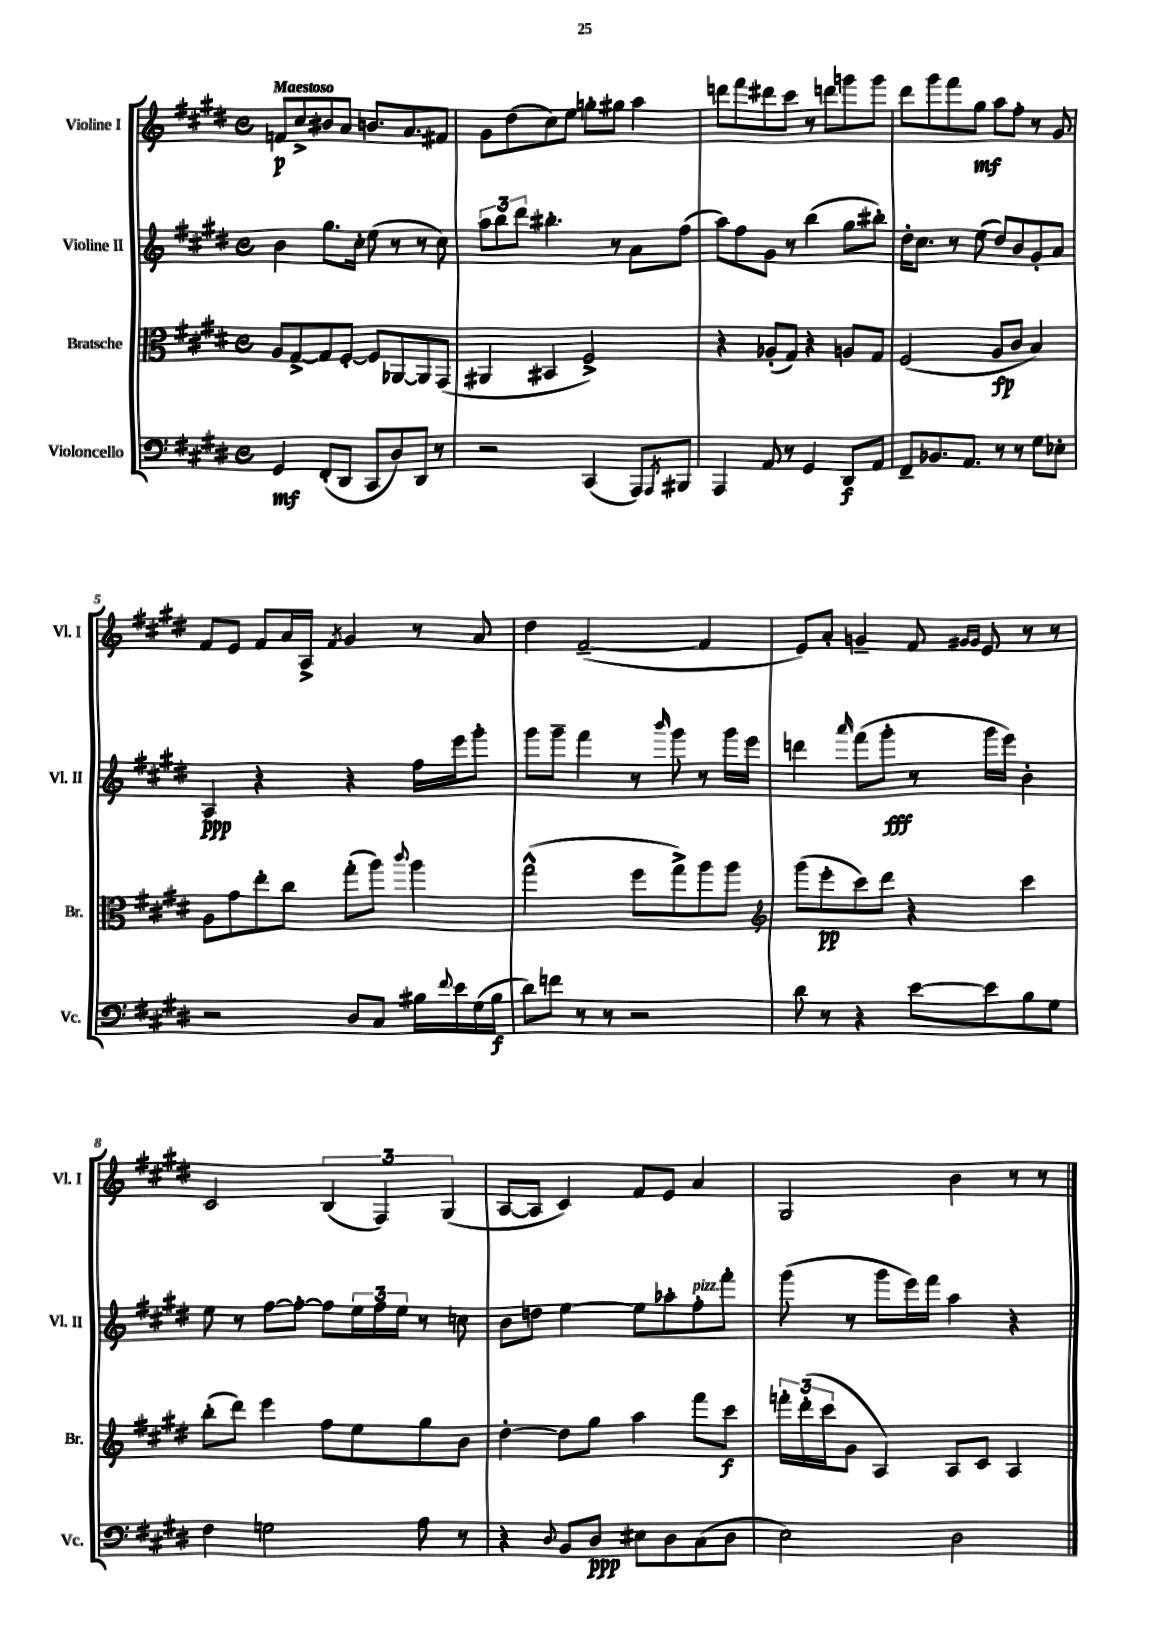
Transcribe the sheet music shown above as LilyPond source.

<<
\new StaffGroup <<
\new Staff = "s0" \with { instrumentName = "Violine I" shortInstrumentName = "Vl. I" } {
    \clef treble \key e \major \defaultTimeSignature \time 4/4 \tempo "Maestoso"
    f'8\p cis''8-> bis'8 a'8 b'8. a'8. fis'8 |
    gis'8 dis''8( cis''8) e''8 g''8-. gis''8 a''4 |
    d'''8 fis'''8 dis'''8 cis'''8 r8 d'''8 g'''8 g'''8 |
    dis'''8 gis'''8 fis'''8 gis''8\mf a''8 fis''8-. r8 gis'8 |
    fis'8 e'8 fis'8 a'16 a16-> \acciaccatura { fis'8 } gis'4 r8 a'8 |
    dis''4 fis'2~--( fis'4 |
    e'8) a'8-. g'4-- fis'8 \grace { gis'16 gis'16 } e'8 r8 r8 |
    cis'2 \tuplet 3/2 { b4( fis4) gis4( } |
    a8~ a8 cis'4) fis'8 e'8 a'4 |
    gis2 b'4 r8 r8 \bar "|." |
}
\new Staff = "s1" \with { instrumentName = "Violine II" shortInstrumentName = "Vl. II" } {
    \clef treble \key e \major \defaultTimeSignature \time 4/4
    b'4 gis''8. cis''16-. e''8( r8 r8 cis''8) |
    \tuplet 3/2 { a''8 b''8 dis'''8 } bis''4.-. r8 a'8 fis''8( |
    a''8) fis''8 gis'8 r8 b''4( gis''8 bis''8-.) |
    dis''16-. cis''8. r8 e''8( dis''8) b'8 gis'8-. a'8 |
    a4\ppp r4 r4 fis''16 e'''16 gis'''8-. |
    gis'''8 gis'''8-- fis'''4 r8 \grace { b'''16 } gis'''8 r8 gis'''16 e'''16 |
    d'''4 \grace { a'''16 } fis'''8( gis'''8-.\fff r8 gis'''16 e'''16) b'4-. |
    e''8 r8 fis''8~ fis''8~-. fis''8 \tuplet 3/2 { e''16 fis''16 e''16 } r8 c''8 |
    b'8 d''8 e''4~ e''8 aes''8-. fis''8-.^\markup { \italic "pizz." } fis'''8-. |
    gis'''8( r8 gis'''8 e'''16) fis'''16 a''4 r4 \bar "|." |
}
\new Staff = "s2" \with { instrumentName = "Bratsche" shortInstrumentName = "Br." } {
    \clef alto \key e \major \defaultTimeSignature \time 4/4
    a8 gis8~-> gis8 fis8~-. fis8 aes,8~ aes,8 gis,8( |
    ais,4 bis,4 fis2->) |
    r4 aes8-.( gis8) r4 a8 gis8 |
    fis2( a8\fp cis'8 b4) |
    a8 gis'8 e''8-. cis''8 gis''8-.( a''8) \appoggiatura { cis'''8 } a''4 |
    gis''2-^( fis''8 gis''8->) a''8 a''8 |
    \clef treble gis'''8( e'''8-.\pp cis'''8) dis'''8 r4 cis'''4 |
    b''8-.( dis'''8) e'''4 fis''8 e''8 gis''8 b'8 |
    dis''4~-. dis''8 gis''8 a''4 fis'''8 cis'''8\f |
    \tuplet 3/2 { f'''16-. dis'''16-.( cis'''16 } gis'8 a4) a8 cis'8 a4 \bar "|." |
}
\new Staff = "s3" \with { instrumentName = "Violoncello" shortInstrumentName = "Vc." } {
    \clef bass \key e \major \defaultTimeSignature \time 4/4
    gis,4\mf fis,8-.( dis,8 cis,8 dis8) dis,8 r8 |
    r2 cis,4( a,,8) \acciaccatura { a,,8 } bis,,8 |
    a,,4 a,8 r8 gis,4 dis,8\f a,8 |
    fis,8-- bes,8. a,8. r8 r8 gis8 ees8-. |
    r2 dis8 cis8 bis16 \appoggiatura { fis'8 } e'16 gis16( bis16\f |
    dis'8) f'8 r8 r8 r2 |
    dis'8 r8 r4 e'8~ e'8 b8 gis8 |
    fis4 g2 a8 r8 |
    r4 \appoggiatura { dis8 } b,8 dis8\ppp eis8 dis8 cis8( dis8 |
    e2) dis2 \bar "|." |
}
>>
>>
